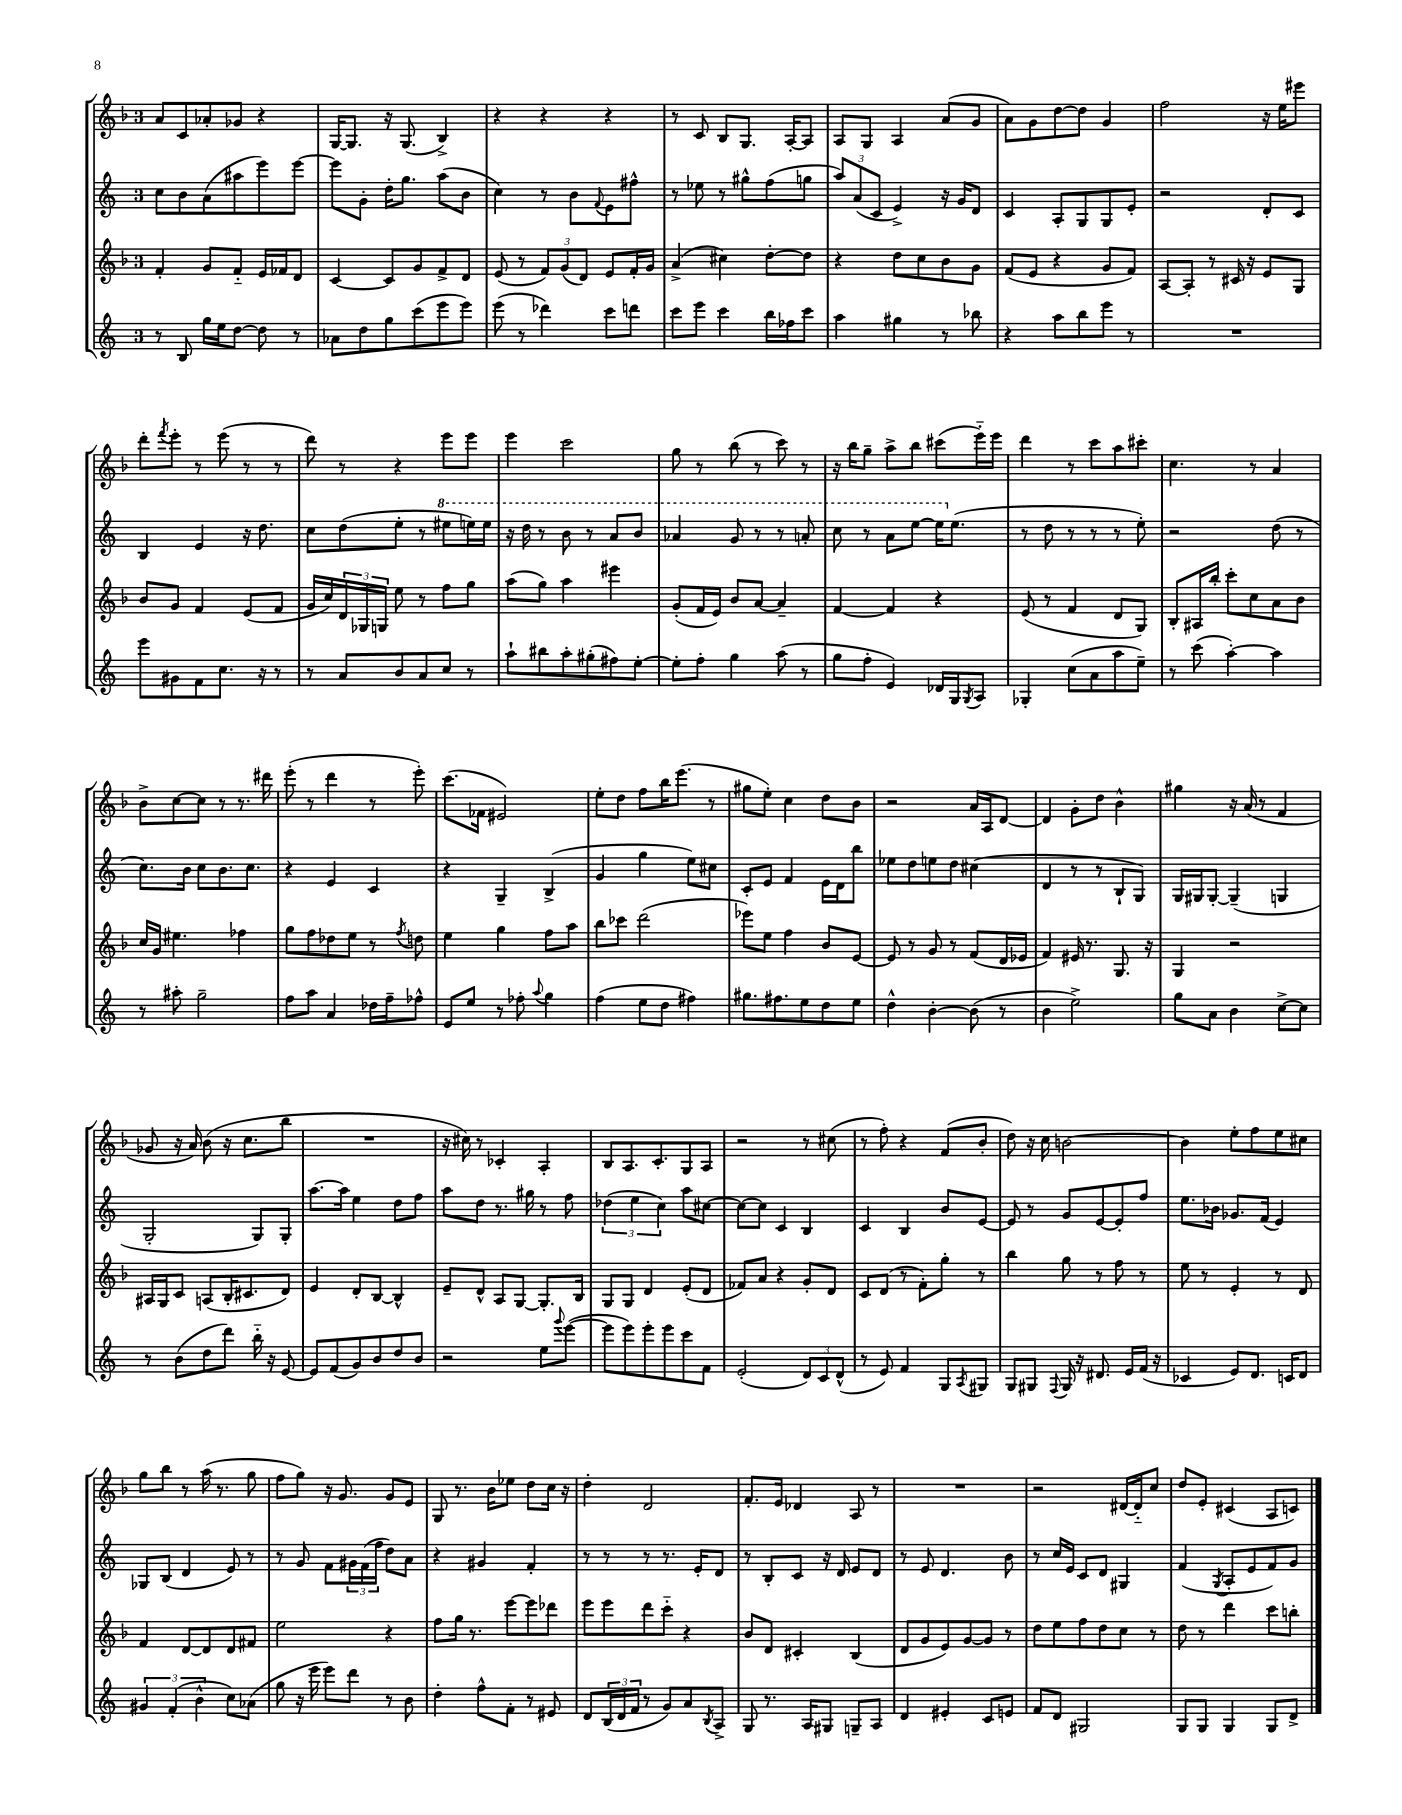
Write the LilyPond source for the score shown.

<<
\new StaffGroup <<
\new Staff = "s0" {
    \clef treble \key f \major \once \override Staff.TimeSignature.style = #'single-digit \time 3/4
    a'8 c'8 aes'8-. ges'8 r4 |
    g16~ g8. r16 g8.( bes4->) |
    r4 r4 r4 |
    r8 c'8 bes8 g8. a16~-. a8 |
    a8 g8 a4 a'8( g'8 |
    a'8) g'8 d''8~ d''8 g'4 |
    f''2 r16 e''16 eis'''8 |
    d'''8-. \acciaccatura { f'''8 } e'''8-. r8 e'''8( r8 r8 |
    d'''8) r8 r4 e'''8 e'''8 |
    e'''4 c'''2 |
    g''8 r8 bes''8( r8 c'''8) r8 |
    r16 bes''16 g''8-- a''8-> bes''8 cis'''8( e'''16-_) e'''16 |
    d'''4 r8 c'''8 a''8 cis'''8-. |
    c''4. r8 a'4 |
    bes'8-> c''8~ c''8 r8 r8. dis'''16 |
    e'''8-.( r8 d'''4 r8 e'''8-.) |
    c'''8.( fes'16 eis'2) |
    e''8-. d''8 f''8 bes''16 e'''8.( r8 |
    gis''8 e''8-.) c''4 d''8 bes'8 |
    r2 a'16 a16 d'8~ |
    d'4 g'8-. d''8 bes'4-^ |
    gis''4 r16 a'16( r8 f'4 |
    ges'8 r16 a'16) bes'8( r16 c''8. bes''8 |
    R2. |
    r16 cis''16) r8 ces'4-. a4-. |
    bes8 a8. c'8.-. g8 a8 |
    r2 r8 cis''8( |
    r8 f''8-.) r4 f'8( bes'8-. |
    d''8) r16 c''16 b'2~ |
    b'4 e''8-. f''8 e''8 cis''8 |
    g''8 bes''8 r8 a''16( r8. g''8 |
    f''8 g''8) r16 g'8. g'8 e'8 |
    g8 r8. bes'16 ees''8 d''8 c''16 r16 |
    d''4-. d'2 |
    f'8.-. e'16 des'4 a8 r8 |
    R2. |
    r2 dis'16~ dis'16-_ c''8 |
    d''8 e'8-. cis'4( a8 c'8) \bar "|." |
}
\new Staff = "s1" {
    \clef treble \key c \major \once \override Staff.TimeSignature.style = #'single-digit \time 3/4
    c''8 b'8 a'8( ais''8 e'''8) e'''8~ |
    e'''8 g'8-. d''16-. g''8. a''8( b'8 |
    c''4) r8 b'8 \appoggiatura { f'8 } e'8 fis''8-^ |
    r8 ees''8 r8 gis''8-^ f''8( g''8 |
    \tuplet 3/2 { a''8) a'8( c'8 } e'4->) r16 g'16 d'8 |
    c'4 a8-. g8 g8 e'8-. |
    r2 d'8-. c'8 |
    b4 e'4 r16 d''8. |
    c''8 d''8( e''8-. r8 \ottava #1 eis'''8 e'''16) e'''16 |
    r16 d'''16 r8 b''8 r8 a''8 b''8 |
    aes''4 g''8 r8 r8 a''8-. |
    c'''8 r8 a''8 e'''8~ e'''16 \ottava #0 e''8.( |
    r8 d''8 r8 r8 r8 e''8-.) |
    r2 d''8( r8 |
    c''8.) b'16 c''8 b'8. c''8. |
    r4 e'4 c'4 |
    r4 g4-- b4->( |
    g'4 g''4 e''8) cis''8 |
    c'8-. e'8 f'4 e'16 d'16 b''8 |
    ees''8 d''8 e''8 d''8 cis''4( |
    d'4 r8 r8 b8-! g8) |
    g16 gis16 gis8~-. gis4--( g4 |
    g2-. g8) g8-. |
    a''8.~ a''16 e''4 d''8 f''8 |
    a''8 d''8 r8. gis''16 r8 f''8 |
    \tuplet 3/2 { des''4( e''4 c''4) } a''8 cis''8~ |
    cis''8~ cis''8 c'4 b4 |
    c'4 b4 b'8 e'8~ |
    e'8 r8 g'8 e'8~ e'8-. f''8 |
    e''8. bes'16 ges'8. f'16( e'4) |
    ges8 b8( d'4 e'8) r8 |
    r8 g'8 f'8 \tuplet 3/2 { gis'16 f'16( f''16 } d''8) a'8 |
    r4 gis'4 f'4-. |
    r8 r8 r8 r8. e'16-. d'8 |
    r8 b8-. c'8 r16 d'16 e'8 d'8 |
    r8 e'8 d'4. b'8 |
    r8 c''16 e'16 c'8 d'8 gis4 |
    f'4( \acciaccatura { g8 } a8-. e'8 f'8) g'8 \bar "|." |
}
\new Staff = "s2" {
    \clef treble \key f \major \once \override Staff.TimeSignature.style = #'single-digit \time 3/4
    f'4-. g'8 f'8-_ e'16 fes'16 d'8 |
    c'4~ c'8 g'8 f'8-> d'8 |
    e'8( r8 \tuplet 3/2 { f'8) g'8( d'8) } e'8 f'16-. g'16 |
    a'4->( cis''4) d''8~-. d''8 |
    r4 d''8 c''8 bes'8 g'8 |
    f'8( e'8 r4 g'8 f'8) |
    a8~ a8-. r8 cis'16 r16 e'8 g8 |
    bes'8 g'8 f'4 e'8( f'8 |
    g'16 c''16) \tuplet 3/2 { d'16 ges16 g16 } e''8 r8 f''8 g''8 |
    a''8( g''8) a''4 eis'''4 |
    g'8-.( f'16 e'16) bes'8 a'8~ a'4-- |
    f'4~ f'4 r4 |
    e'8( r8 f'4 d'8 g8) |
    bes8-. ais16 bes''16-. c'''8-. c''8 a'8 bes'8 |
    c''16 g'16 eis''4. fes''4 |
    g''8 f''8 des''8 e''8 r8 \acciaccatura { f''8 } d''8 |
    e''4 g''4 f''8 a''8 |
    bes''8 ces'''8 d'''2( |
    ees'''8) e''8 f''4 bes'8 e'8~ |
    e'8 r8 g'8 r8 f'8( d'16 ees'16 |
    f'4) eis'16 r8. g8. r16 |
    g4 r2 |
    ais16 g16 c'8 a8( bes16-. cis'8. d'8) |
    e'4 d'8-. bes8~ bes4-^ |
    e'8-- d'8-^ a8 g8~ g8.-. bes16 |
    g8 g8 d'4 e'8-.( d'8 |
    fes'8) a'8 r4 g'8-. d'8 |
    c'8 d'8( r8 f'8-.) g''8-. r8 |
    bes''4 g''8 r8 f''8 r8 |
    e''8 r8 e'4-. r8 d'8 |
    f'4 d'8~ d'8 d'8 fis'8 |
    e''2 r4 |
    f''8 g''16 r8. e'''8~ e'''8 des'''8 |
    e'''8 e'''8 d'''8 c'''8-_ r4 |
    bes'8 d'8 cis'4-. bes4( |
    d'8 g'8 e'8) g'8~ g'8 r8 |
    d''8 e''8 f''8 d''8 c''8 r8 |
    d''8 r8 d'''4 c'''8 b''8-. \bar "|." |
}
\new Staff = "s3" {
    \clef treble \key c \major \once \override Staff.TimeSignature.style = #'single-digit \time 3/4
    r8 b8 g''16 e''16 d''8~ d''8 r8 |
    aes'8 d''8 g''8 c'''8( e'''8 e'''8) |
    e'''8( r8 des'''4) c'''8 d'''8 |
    c'''8 e'''8 c'''4 b''16 fes''16 c'''8 |
    a''4 gis''4 r8 bes''8 |
    r4 a''8 b''8 e'''8 r8 |
    R2. |
    e'''8 gis'8 f'8 c''8. r16 r8 |
    r8 a'8 b'8 a'8 c''8 r8 |
    a''8-! bis''8 a''8-. gis''8-.( fis''8) e''8~-. |
    e''8-. f''8-. g''4 a''8( r8 |
    g''8 f''8-. e'4) des'16 g16 \acciaccatura { g8 } a8 |
    ges4-. c''8( a'8 a''8 e''8--) |
    r8 c'''8( a''4~-.) a''4 |
    r8 ais''8-. g''2-- |
    f''8 a''8 a'4 des''16 f''16-- fes''8-^ |
    e'8 e''8 r8 fes''8-. \appoggiatura { a''8 } g''4 |
    f''4( e''8 d''8 fis''4) |
    gis''8. fis''8. e''8 d''8 e''8 |
    d''4-^ b'4~-. b'8( r8 |
    b'4 e''2->) |
    g''8 a'8 b'4 c''8~-> c''8 |
    r8 b'8( d''8 d'''8) b''16-_ r16 e'8~ |
    e'8 f'8( g'8) b'8 d''8 b'8 |
    r2 e''8 \appoggiatura { g'''8 } e'''8~( |
    e'''8 e'''8) e'''8-. e'''8 c'''8 f'8 |
    e'2-.( \tuplet 3/2 { d'8) c'8 d'8-^( } |
    r8 e'8) f'4 g8 \acciaccatura { a8 } gis8 |
    g8 gis8 \appoggiatura { f8 } gis16 r16 dis'8. e'16 f'16( r16 |
    ces'4 e'8) d'8. c'16 d'8 |
    \tuplet 3/2 { gis'4 f'4-.( b'4-^ } c''8) aes'8( |
    g''8 r16 e'''16 e'''8) d'''8 r8 b'8 |
    d''4-. f''8-^ f'8-. r8 eis'8 |
    d'8 \tuplet 3/2 { b16( d'16 f'16 } r8 g'8) a'8 \acciaccatura { b8 } a8-> |
    g8 r8. a16 gis8 g8-- a8 |
    d'4 eis'4-. c'8 e'8 |
    f'8 d'8 gis2 |
    g8 g8 g4 g8 d'8-> \bar "|." |
}
>>
>>
\layout { \context { \Score \remove "Bar_number_engraver" } }
